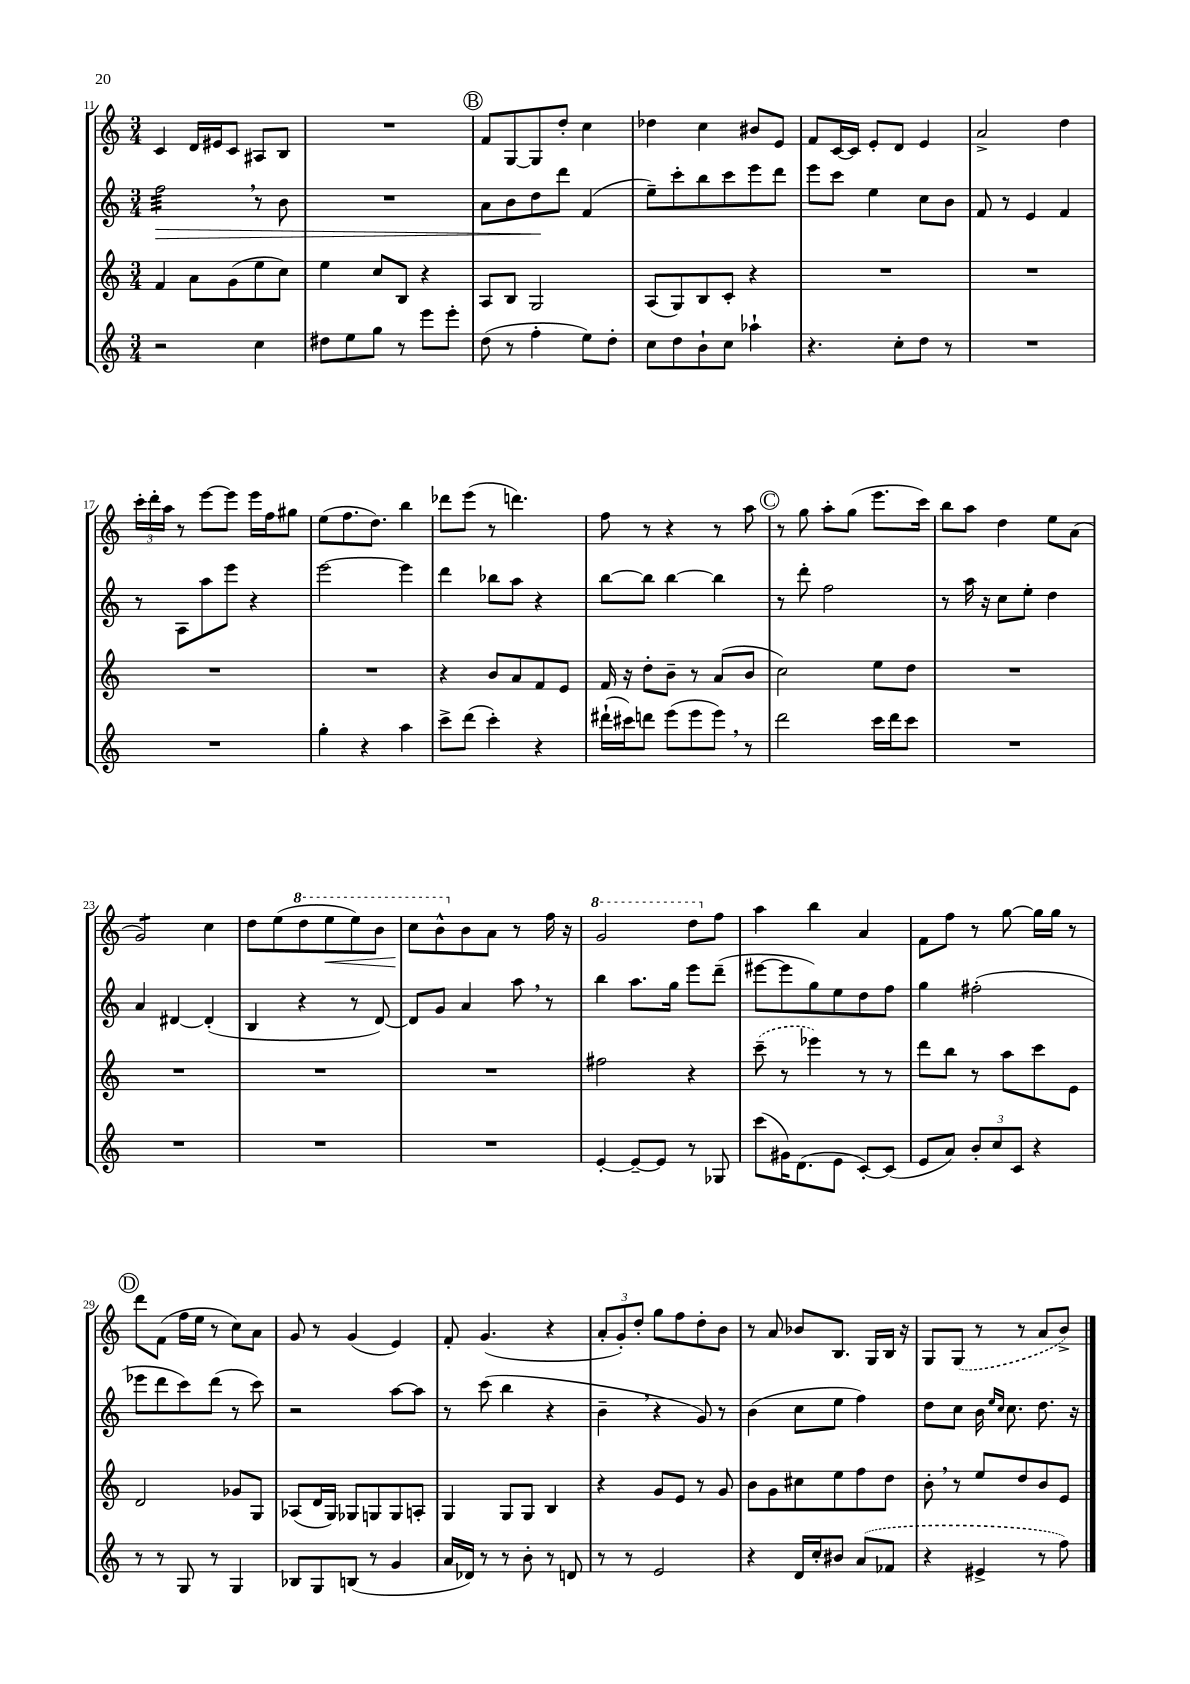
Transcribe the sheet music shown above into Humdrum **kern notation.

**kern	**kern	**kern	**kern
*staff4	*staff3	*staff2	*staff1
*clefG2	*clefG2	*clefG2	*clefG2
*k[]	*k[]	*k[]	*k[]
*M3/4	*M3/4	*M3/4	*M3/4
2r	4f/	2ff\	4c/
.	8a\L	.	16d/LL
.	.	.	16e#/J
.	(8g\	.	8c/J
4cc\	8ee\	8r	8A#/L
.	8cc\J)	8b\	8B/J
=	=	=	=
8dd#\L	4ee\	2.r	2.r
8ee\	.	.	.
8gg\J	8cc/L	.	.
8r	8B/J	.	.
8eee\L	4r	.	.
8eee'\J	.	.	.
=	=	=	=
(8dd\	8A/L	8a\L	8f/L
8r	8B/J	8b\	[8G/
4ff'\	2G/	8dd\	8G/]
.	.	8ddd\J	8dd'/J
8ee\L)	.	(4f/	4cc\
8dd'\J	.	.	.
=	=	=	=
8cc\L	(8A/L	8ee~\L)	4dd-\
8dd\	8G/)	8ccc'\	.
8b`\	8B/	8bb\	4cc\
8cc\J	8c'/J	8ccc\	.
4aa-`\	4r	8eee\	8b#/L
.	.	8ddd\J	8e/J
=	=	=	=
4.r	2.r	8eee\L	8f/L
.	.	8ccc\J	[16c/L
.	.	.	16c/]JJ
.	.	4ee\	8e'/L
8cc'\L	.	.	8d/J
8dd\J	.	8cc\L	4e/
8r	.	8b\J	.
=	=	=	=
2.r	2.r	8f/	2a^/
.	.	8r	.
.	.	4e/	.
.	.	4f/	4dd\
=	=	=	=
2.r	2.r	8r	24ccc'\LL
.	.	.	24ddd'\
.	.	.	24aa\JJ
.	.	8A\L	8r
.	.	8aa\	[8eee\L
.	.	8eee\J	8eee\]J
.	.	4r	16eee\LL
.	.	.	16ff\J
.	.	.	8gg#\J
=	=	=	=
4gg'\	2.r	[2eee\	(8ee\L
.	.	.	8.ff\
4r	.	.	.
.	.	.	8.dd\J)
4aa\	.	4eee\]	4bb\
=	=	=	=
8ccc^\L	4r	4ddd\	8ddd-\L
(8ddd\J	.	.	(8eee\J
4ccc'\)	8b/L	8bb-\L	8r
.	8a/	8aa\J	4.ddd\)
4r	8f/	4r	.
.	8e/J	.	.
=	=	=	=
(16ddd#`\LL	16f/	[8bb\L	8ff\
16ccc#\J)	16r	.	.
8ddd\J	8dd'\L	8bb\]J	8r
(8eee\L	8b~\J	[4bb\	4r
8eee\	8r	.	.
8eee\J)	(8a/L	4bb\]	8r
8r	8b/J	.	8aa\
=	=	=	=
2ddd\	2cc\)	8r	8r
.	.	8ddd'\	8gg\
.	.	2ff\	8aa'\L
.	.	.	(8gg\J
16ccc\LL	8ee\L	.	8.eee\L
16ddd\J	.	.	.
8ccc\J	8dd\J	.	.
.	.	.	16ccc\Jk)
=	=	=	=
2.r	2.r	8r	8bb\L
.	.	16aa\	8aa\J
.	.	16r	.
.	.	8cc\L	4dd\
.	.	8ee'\J	.
.	.	4dd\	8ee\L
.	.	.	(8a\J
=	=	=	=
2.r	2.r	4a/	2g/)
.	.	[4d#/	.
.	.	(4d#'/]	4cc\
=	=	=	=
2.r	2.r	4B/	8dd\L
.	.	.	(8ee\
.	.	4r	8ddd\
.	.	.	8eee\
.	.	8r	8eee\)
.	.	[8d/)	8bb\J
=	=	=	=
2.r	2.r	8d/]L	8ccc\L
.	.	8g/J	8bb^^\
.	.	4a/	8b\
.	.	.	8a\J
.	.	8aa\	8r
.	.	8r	16ff\
.	.	.	16r
=	=	=	=
[4e'/	2ff#\	4bb\	2gg/
8e~/_L	.	8.aa\L	.
8e/]J	.	.	.
.	.	16gg\Jk	.
8r	4r	8eee\L	8ddd\L
8G-/	.	(8ddd~\J	8ff\J
=	=	=	=
(8ccc\L	(8ccc~\	[8eee#\L	4aa\
16g#\K)	8r	8eee#\]	.
(8.d\	.	.	.
.	4eee-\)	8gg\)	4bb\
8e\J	.	8ee\	.
[8c'/L)	8r	8dd\	4a/
(8c/]J	8r	8ff\J	.
=	=	=	=
8e/L	8ddd\L	4gg\	8f\L
8a/J)	8bb\J	.	8ff\J
12b'/L	8r	(2ff#'\	8r
12cc/	.	.	.
.	8aa\L	.	[8gg\
12c/J	.	.	.
4r	8ccc\	.	16gg\]LL
.	.	.	16gg\JJ
.	8e\J	.	8r
=	=	=	=
8r	2d/	8eee-\L	8ddd\L
8r	.	8ddd\	(8f\J
8G/	.	8ccc\)	16ff\LL
.	.	.	16ee\JJ
8r	.	(8ddd\J	8r
4G/	8g-/L	8r	8cc\L)
.	8G/J	8ccc\)	8a\J
=	=	=	=
8B-/L	(8A-/L	2r	8g/
8G/	16d/L	.	8r
.	16G/JJ)	.	.
(8B/J	8G-/L	.	(4g/
8r	8G/	.	.
4g/	8G/	[8aa\L	4e/)
.	8A'/J	8aa\]J	.
=	=	=	=
16a/LL	4G/	8r	8f'/
16d-/JJ)	.	.	.
8r	.	(8ccc\	(4.g/
8r	8G/L	4bb\	.
8b'\	8G/J	.	.
8r	4B/	4r	4r
8d/	.	.	.
=	=	=	=
8r	4r	4b~\	12a'/L
.	.	.	12g'/)
8r	.	.	.
.	.	.	12dd'/J
2e/	8g/L	4r	8gg\L
.	8e/J	.	8ff\
.	8r	8g/)	8dd'\
.	8g/	8r	8b\J
=	=	=	=
4r	8b\L	(4b\	8r
.	8g\	.	8a/
16d/LL	8cc#\	8cc\L	8b-/L
16cc'/J	.	.	.
8b#/J	8ee\	8ee\J	8.B/J
(8a/L	8ff\	4ff\)	.
.	.	.	16G/LL
8f-/J	8dd\J	.	16B/JJ
.	.	.	16r
=	=	=	=
4r	8b'\	8dd\L	8G/L
.	8r	8cc\J	(8G/J
4e#^/	8ee/L	16b\	8r
.	.	16qqee/LL	.
.	.	16qqcc/JJ	.
.	.	8.cc\	.
.	8dd/	.	8r
8r	8b/	8.dd\	8a/L
8ff\)	8e/J	.	8b^/J)
.	.	16r	.
==	==	==	==
*-	*-	*-	*-
